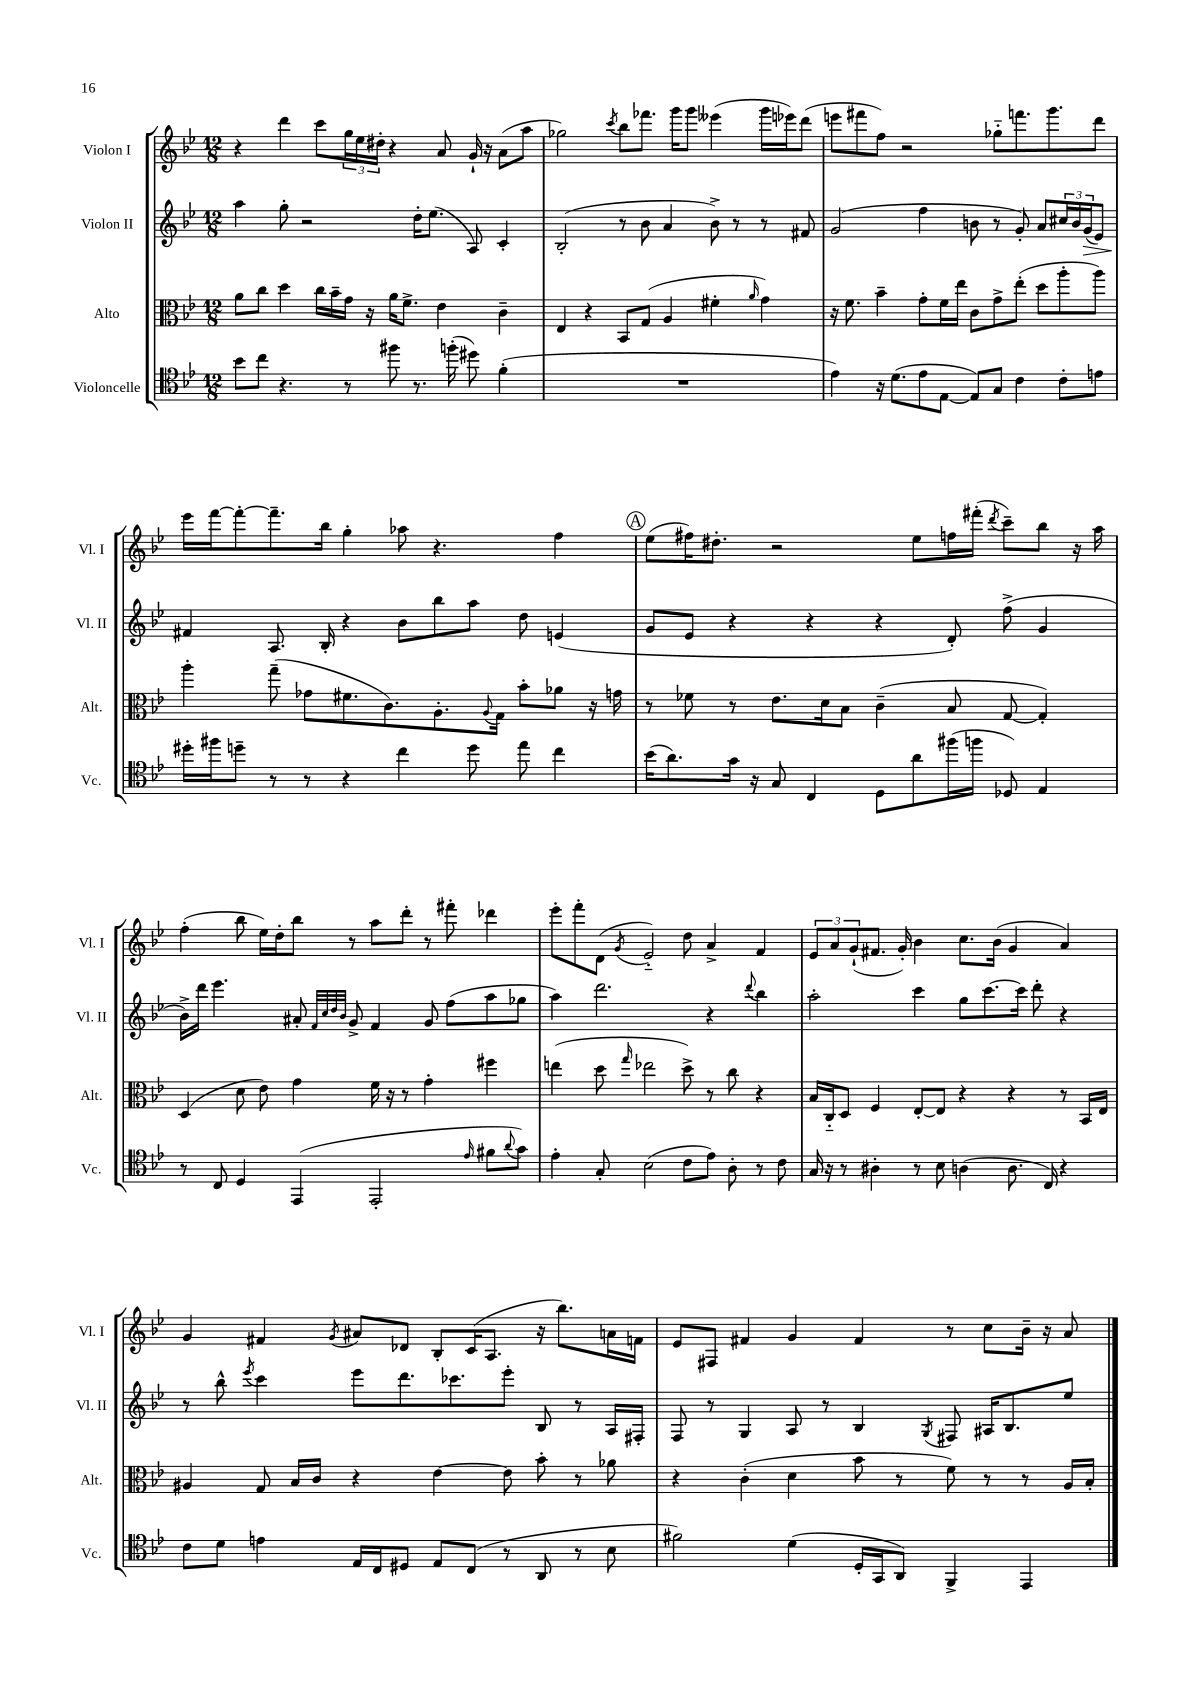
<<
\new StaffGroup <<
\new Staff = "s0" \with { instrumentName = "Violon I" shortInstrumentName = "Vl. I" } {
    \clef treble \key bes \major \numericTimeSignature \time 12/8
    r4 d'''4 c'''8 \tuplet 3/2 { g''16 ees''16 dis''16-. } r4 a'8 g'16-! r16 a'8( a''8 |
    ges''2) \acciaccatura { c'''8 } bes''8 fes'''8. g'''16 g'''8 eeses'''4( g'''16 ees'''16) d'''8( |
    e'''8 fis'''8 f''8) r2 ges''8-_ f'''8. g'''8. d'''8 |
    ees'''16 f'''16~ f'''8~-. f'''8.-- bes''16 g''4-. aes''8 r4. f''4 |
    \mark \markup { \circle "A" } ees''8( fis''16) dis''8.-. r2 ees''8 f''16 fis'''16-.( \acciaccatura { d'''8 } c'''8--) bes''8 r16 a''16 |
    f''4-.( bes''8 ees''16) d''16-. bes''8 r8 a''8 d'''8-. r8 fis'''8-. des'''4 |
    ees'''8-. f'''8-. d'8( \acciaccatura { g'8 } ees'2-_) d''8 a'4-> f'4 |
    \tuplet 3/2 { ees'8 a'8 g'8-!( } fis'8. g'16-.) bes'4 c''8. bes'16( g'4 a'4) |
    g'4 fis'4 \acciaccatura { g'8 } ais'8 des'8 bes8-. c'16( a8. r16 bes''8.) a'16 f'16 |
    ees'8 fis8 fis'4 g'4 fis'4 r8 c''8 bes'16-- r16 a'8 \bar "|." |
}
\new Staff = "s1" \with { instrumentName = "Violon II" shortInstrumentName = "Vl. II" } {
    \clef treble \key bes \major \numericTimeSignature \time 12/8
    a''4 g''8-. r2 d''16-. ees''8.( a8) c'4-. |
    bes2-.( r8 bes'8 a'4 bes'8->) r8 r8 fis'8 |
    g'2( f''4 b'8 r8 g'8-.) a'8 \tuplet 3/2 { cis''16 b'16 g'16\>( } ees'8) |
    fis'4\! a8. bes16-. r4 bes'8 bes''8 a''8 d''8 e'4( |
    \mark \markup { \circle "A" } g'8 ees'8 r4 r4 r4 d'8-.) f''8->( g'4 |
    bes'16->) d'''16 ees'''4. ais'8-. \grace { f'32 c''32 d''32 bes'32 } g'8-> f'4 g'8 f''8( a''8 ges''8 |
    a''4) d'''2. r4 \appoggiatura { d'''8 } bes''4 |
    a''2-. c'''4 g''8 c'''8.~ c'''16 d'''8-. r4 |
    r8 bes''8-^ \acciaccatura { ees'''8 } c'''4 ees'''8 d'''8. ces'''8. ees'''8-. bes8 r8 a16 fis16-. |
    f8 r8 g4 a8 r8 bes4 \acciaccatura { g8 } fis8 ais16 bes8. ees''8 \bar "|." |
}
\new Staff = "s2" \with { instrumentName = "Alto" shortInstrumentName = "Alt." } {
    \clef alto \key bes \major \numericTimeSignature \time 12/8
    a'8 c''8 d''4 c''16 bes'16-- g'16 r16 a'16 f'8.-> ees'4 c'4-- |
    ees4 r4 bes,8 g8( a4 fis'4-. \grace { a'16 } g'4) |
    r16 f'8. bes'4-- g'8-. f'16 ees''16 c'8 g'8-> ees''8-.( d''8 a''8-. a''8) |
    a''4-. g''8--( ges'8 fis'8. c'8.) a8.-. \appoggiatura { a8 } g16 bes'8-. aes'8 r16 g'16 |
    \mark \markup { \circle "A" } r8 fes'8 r8 ees'8. d'16 bes8 c'4--( bes8 g8~ g4-.) |
    d4( d'8 ees'8) g'4 f'16 r16 r8 g'4-. fis''4 |
    e''4( d''8 \grace { g''16 } ees''2 d''8->) r8 c''8 r4 |
    bes16 c16-_ d8 f4 ees8~-. ees8 r4 r4 r8 bes,16 ees16 |
    ais4 g8 bes16 c'16 r4 ees'4~ ees'8 bes'8-. r8 aes'8 |
    r4 c'4-.( d'4 bes'8 r8 f'8) r8 r8 a16 bes16-. \bar "|." |
}
\new Staff = "s3" \with { instrumentName = "Violoncelle" shortInstrumentName = "Vc." } {
    \clef tenor \key bes \major \numericTimeSignature \time 12/8
    bes'8 c''8 r4. r8 fis''8 r8. f''16-.( dis''8) f'4-.( |
    R1. |
    ees'4) r16 d'8.( ees'8 ees8~ ees8) g8 c'4 c'8-. e'8 |
    dis''16-. fis''16 d''8-- r8 r8 r4 c''4 d''8 ees''8 c''4 |
    \mark \markup { \circle "A" } bes'16( a'8.) g'16 r16 g8 c4 d8 a'8 fis''16( f''16 des8) ees4 |
    r8 c8 d4 ees,4( ees,2-. \grace { ees'16 } fis'8 \appoggiatura { a'8 } g'8) |
    ees'4-. g8-. bes2( c'8 ees'8) a8-. r8 c'8 |
    g16 r16 r8 ais4-. r8 bes8 a4( a8. c16) r4 |
    c'8 d'8 e'4 ees16 c16 dis8 ees8 c8( r8 a,8 r8 bes8 |
    fis'2) d'4( d16-. g,16 a,8) f,4-> ees,4 \bar "|." |
}
>>
>>
\layout { \context { \Score \remove "Bar_number_engraver" } }
